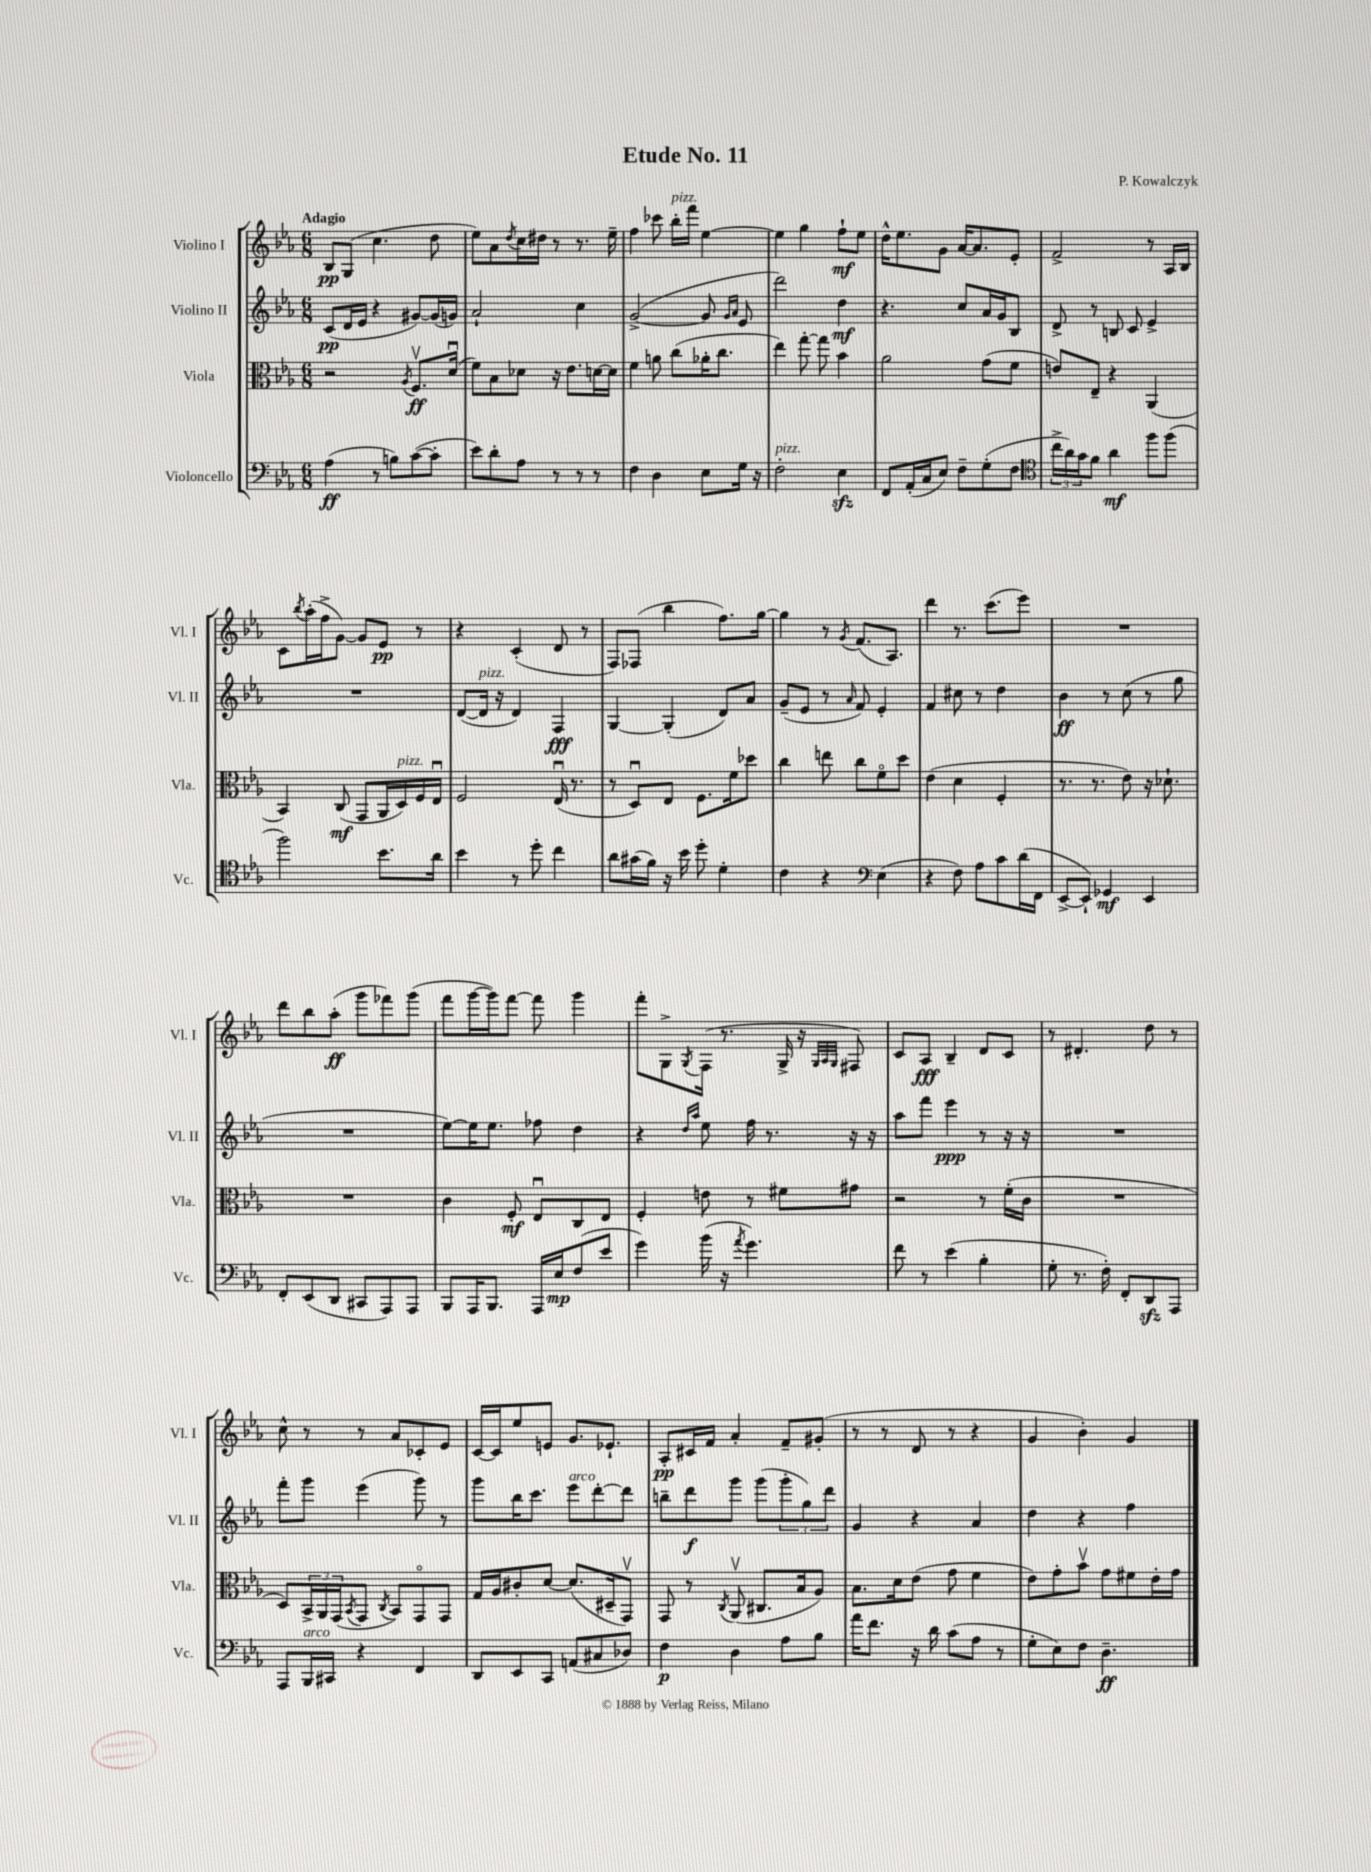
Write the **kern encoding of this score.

**kern	**kern	**kern	**kern
*staff4	*staff3	*staff2	*staff1
*clefF4	*clefC3	*clefG2	*clefG2
*k[b-e-a-]	*k[b-e-a-]	*k[b-e-a-]	*k[b-e-a-]
*M6/8	*M6/8	*M6/8	*M6/8
(4A-	2r	(8c	8B-
.	.	16d	(8G
.	.	16e-	.
8r	.	4r	4.cc
8B)	.	.	.
.	8qA-	.	.
([8c	8.Fv	[8g#)	.
8c']	.	(16g#]	8dd
.	(16du	16g)	.
=	=	=	=
8e-)	8f)	2a-`	8ee-)
8d'	8B-	.	8a-
.	.	.	8qdd
8A-	8d-	.	16cc
.	.	.	16dd#
8r	16r	.	8r
.	8.e-	.	.
8r	.	4cc	8.r
8r	[16d	.	.
.	16d]	.	16ee-~
=	=	=	=
4F	4f	([2g^	4ff
4D	8a	.	8ccc-
.	(8cc	.	16bb-'
.	.	.	16fff
8E-	16a-'	8g]	[4ee-
.	8.cc	.	.
.	.	16qqg	.
.	.	16qqa-	.
16G	.	8e-	.
16r	.	.	.
=	=	=	=
2F'	4ee-)	2ddd)	4ee-]
.	[8gg'	.	4gg
.	8gg]	.	.
4E-	4b-	4dd	8ff`
.	.	.	8ee-
=	=	=	=
8FF	2a-	4.r	16dd^^
.	.	.	8.ee-
(16AA-'	.	.	.
16C	.	.	.
8E-)	.	.	8g
8F~	.	8cc	[16a-
.	.	.	8.a-]
(8G'	(8g	16a-	.
.	.	16g	.
8F	8f	8B-	8e-'
=	=	=	=
*clefC4	*	*	*
24cc^	8e)	8d^	2f^
24a-)	.	.	.
24g	.	.	.
8f	8E-~	8r	.
4a-	4r	8B	.
.	.	8c	.
8ff	(4AA-	4e-^	8r
(8ff	.	.	16A-
.	.	.	16B-
=	=	=	=
2ff)	4BB-)	2.r	8c
.	.	.	8qbb-
.	.	.	(16aa-'
.	.	.	16ff^
.	(8C	.	[8g)
.	8GG	.	8g]
8.b-	16AA-	.	8e-
.	16D)	.	.
.	16F	.	8r
16a-	16E-u	.	.
=	=	=	=
4b-	2F	([8d	4r
.	.	16d]	.
.	.	16r	.
8r	.	4d)	(4c'
8dd'	.	.	.
4cc	(16E-u	4F	8d
.	8.r	.	.
.	.	.	8r
=	=	=	=
8a-	8r	[4G	8F)
(16g#	8Du)	.	(8F-
16f)	.	.	.
16r	8E-	(4G']	4bb-
16b-	.	.	.
8dd'	8.F	.	.
4d'	.	8d)	8.ff)
.	16f	.	.
.	8dd-	8a-	.
.	.	.	[16gg
=	=	=	=
4c	4cc	(8g~	4gg]
.	.	8e-	.
4r	8ee	8r	8r
.	.	16qqa-	8qg
.	8cc	8f)	(8.f
*clefF4	*	*	*
(4E-	8fo	4e-'	.
.	.	.	8.A-)
.	8dd	.	.
=	=	=	=
4r	(4e-	4f	4ddd
8F)	4d	8cc#	8.r
8A-	.	8r	.
.	.	.	(8.ccc
8c	4F'	4dd	.
(16d	.	.	8eee-)
16FF	.	.	.
=	=	=	=
[8EE-^	8.r	4b-	2.r
8EE-`])	.	.	.
.	8.r	.	.
4GG-	.	8r	.
.	8e-)	(8cc	.
4EE-	16r	8r	.
.	8.d-`	.	.
.	.	8gg	.
=	=	=	=
8FF'	2.r	2.r	8ddd
(8EE-	.	.	8bb-
8DD	.	.	(8aa-'
8CC#	.	.	8ggg
8AAA-)	.	.	8fff-)
8AAA-	.	.	(8ggg
=	=	=	=
8BBB-	4c	[8ee-)	8fff
16AAA-	.	16ee-]	[16ggg
8.BBB-	.	8.ee-	16ggg])
.	8F'	.	[8fff
16AAA-	8E-u	8ff-	8fff]
16E-	.	.	.
(8F	8C	4dd	4ggg
8e-	8E-	.	.
=	=	=	=
4g)	4F'	4r	8fff'
.	.	.	8G^
.	.	16qqdd	.
.	.	16qqaa-	8qG
(16b-	8e	8ee-	(16F
16r	.	.	8.r
8qa-	.	.	.
4.g)	8r	16ff	.
.	.	8.r	.
.	8f#	.	16G^
.	.	.	16r
.	.	.	32qqG
.	.	.	32qqA-
.	.	.	32qqG
.	8g#	16r	8F#)
.	.	16r	.
=	=	=	=
8f	2r	8aa-	8c
8r	.	8fff	8A-
(4e-	.	4eee-	4B-~
4B-'	8r	8r	8d
.	(16f'	16r	8c
.	16c	16r	.
=	=	=	=
8G'	2.r	2.r	8r
8.r	.	.	4.d#'
16F')	.	.	.
8FF'	.	.	.
8DD	.	.	8dd
8AAA-	.	.	8r
=	=	=	=
8AAA-	8D)	8fff'	8cc^^
16BBB-	24BB-^	8ggg	8r
.	24AA-	.	.
16CC#	.	.	.
.	(24GG	.	.
.	8qBB-	.	.
4r	8GG	(4eee-	8r
.	8qC	.	.
.	8BB-)	.	8a-
4FF	8GGo	8ggg)	8c-'
.	8GG	8r	8e-
=	=	=	=
8DD	16G	8ggg	[16c
.	16A-	.	16c]
8EE-	8c#'	16bb-	8ee-
.	.	8.ccc	.
8CC	[8d	.	8e
(8AA	(8.d]	8eee-	8.g
8C#	.	[8ddd'	.
.	16D#~	.	8.e-`
8D-)	8GGv)	8ddd]	.
=	=	=	=
4F	8GG	8bb~	8A-'
.	8r	8ddd	16c#
.	.	.	16f
.	8qC	.	.
4D	(8AA-v	8ggg	4a-'
.	8.C#	(8ggg	.
8A-	.	12ggg'	8f~
.	16B-	.	.
.	.	12gg)	.
8B-	8A-)	.	(8g#'
.	.	12ddd	.
=	=	=	=
16a-	8.B-	4g	8r
8.f	.	.	.
.	.	.	8r
.	16d	.	.
16r	(8e-	4r	8d
16d	.	.	.
(8c	8g	.	8r
8A-	4f	4a-	4r
8r	.	.	.
=	=	=	=
8G'	8e-)	4dd	4g
8E-)	8g'	.	.
8F	8b-v	4r	4b-')
4.D~	8g	.	.
.	8f#	4ff	4g
.	16e-'	.	.
.	16g	.	.
==	==	==	==
*-	*-	*-	*-
